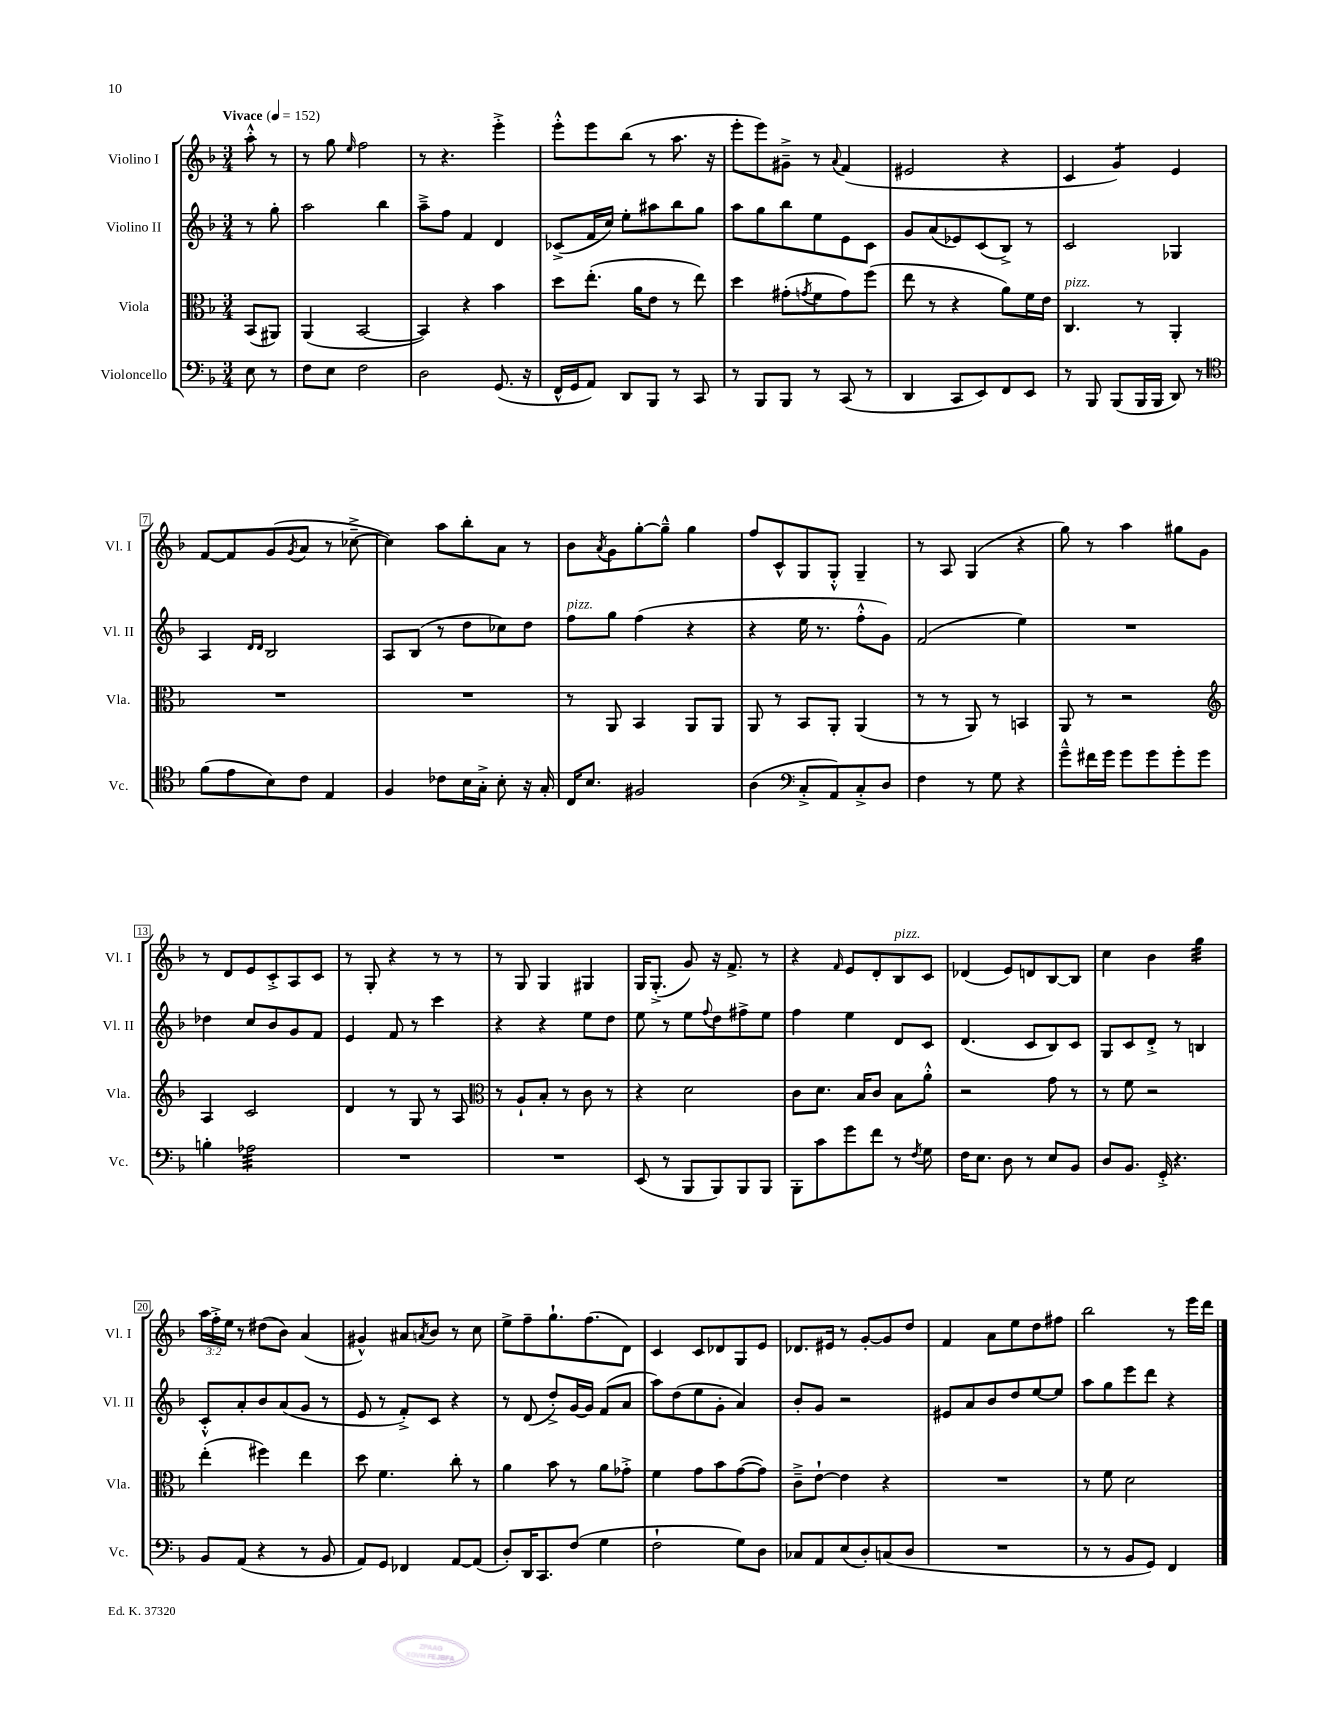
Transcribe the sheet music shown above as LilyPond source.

<<
\new StaffGroup <<
\new Staff = "s0" \with { instrumentName = "Violino I" shortInstrumentName = "Vl. I" } {
    \clef treble \key f \major \numericTimeSignature \time 3/4 \override Staff.TupletNumber.text = #tuplet-number::calc-fraction-text \partial 4 \tempo "Vivace" 4 = 152
    a''8-.-^ r8 |
    r8 g''8 \grace { e''16 } f''2 |
    r8 r4. e'''4-.-> |
    e'''8-.-^ e'''8 bes''8( r8 a''8. r16 |
    e'''8-. e'''8) gis'8---> r8 \appoggiatura { a'8 } f'4( |
    eis'2 r4 |
    c'4 g'4:8) e'4 |
    f'8~ f'8 g'8( \acciaccatura { g'8 } a'8 r8 ces''8~---> |
    ces''4) a''8 bes''8-. a'8 r8 |
    bes'8 \acciaccatura { a'8 } g'8 g''8~-. g''8---^ g''4 |
    f''8 c'8-^ g8 g8-.-^ g4-- |
    r8 a8 g4( r4 |
    g''8) r8 a''4 gis''8 g'8 |
    r8 d'8 e'8 c'8-.-> a8 c'8 |
    r8 g8-. r4 r8 r8 |
    r8 g8 g4 gis4 |
    g16 g8.-.->( g'8) r16 f'8.-> r8 |
    r4 \grace { f'16 } e'8 d'8-. bes8^\markup { \italic "pizz." } c'8 |
    des'4( e'8) d'8 bes8~ bes8 |
    c''4 bes'4 g''4:32 |
    \tuplet 3/2 { a''16 f''16-.-> e''16 } r8 dis''8( bes'8) a'4( |
    gis'4-^) ais'8 \acciaccatura { a'8 } bes'8 r8 c''8 |
    e''8-> f''8-- g''8.-! f''8.( d'8) |
    c'4 c'8 des'8 g8 e'8 |
    des'8. eis'16 r8 g'8~-. g'8 d''8 |
    f'4 a'8 e''8 d''8 fis''8 |
    bes''2 r8 e'''16 d'''16 \bar "|." |
}
\new Staff = "s1" \with { instrumentName = "Violino II" shortInstrumentName = "Vl. II" } {
    \clef treble \key f \major \numericTimeSignature \time 3/4 \partial 4
    r8 g''8-. |
    a''2 bes''4 |
    a''8---> f''8 f'4 d'4 |
    ces'8->( f'16 c''16) e''8-. ais''8 bes''8 g''8 |
    a''8 g''8 bes''8 e''8 e'8 c'8 |
    g'8 a'8( ees'8) c'8( bes8->) r8 |
    c'2 ges4 |
    a4 \grace { d'16 d'16 } bes2 |
    a8 bes8( r8 d''8 ces''8) d''8 |
    f''8^\markup { \italic "pizz." } g''8 f''4( r4 |
    r4 e''16 r8. f''8-.-^ g'8) |
    f'2( e''4) |
    R2. |
    des''4 c''8 bes'8 g'8 f'8 |
    e'4 f'8 r8 c'''4 |
    r4 r4 e''8 d''8 |
    e''8 r8 e''8 \appoggiatura { f''8 } d''8 fis''8-> e''8 |
    f''4 e''4 d'8 c'8 |
    d'4.( c'8 bes8) c'8 |
    g8 c'8 d'8-.-> r8 b4 |
    c'8-.-^ a'8-. bes'8 a'8( g'8 r8 |
    e'8 r8 f'8-.->) c'8 r4 |
    r8 d'8( d''8-.->) g'16~ g'16 f'8( a'8 |
    a''8) d''8( e''8 g'8-. a'4) |
    bes'8-. g'8 r2 |
    eis'8 a'8 bes'8 d''8 e''8~ e''8 |
    a''8 g''8 e'''8 d'''8 r4 \bar "|." |
}
\new Staff = "s2" \with { instrumentName = "Viola" shortInstrumentName = "Vla." } {
    \clef alto \key f \major \numericTimeSignature \time 3/4 \partial 4
    bes,8( ais,8) |
    a,4( bes,2~ |
    bes,4) r4 bes'4 |
    d''8 e''8.-.( a'16 e'8 r8 e''8) |
    d''4 gis'8-.( \acciaccatura { g'8 } f'8 g'8) f''8( |
    e''8 r8 r4 a'8) f'16 e'16 |
    c4.^\markup { \italic "pizz." } r8 a,4-. |
    R2. |
    R2. |
    r8 a,8 bes,4 a,8 a,8 |
    a,8 r8 bes,8 a,8-. a,4( |
    r8 r8 a,8) r8 b,4 |
    a,8 r8 r2 |
    \clef treble a4 c'2 |
    d'4 r8 g8 r8 a8 |
    \clef alto r8 a8-! bes8-. r8 c'8 r8 |
    r4 d'2 |
    c'8 d'8. bes16 c'8 bes8 a'8-.-^ |
    r2 g'8 r8 |
    r8 f'8 r2 |
    e''4-.( fis''4) e''4 |
    d''8 f'4. c''8-. r8 |
    a'4 bes'8 r8 a'8 ges'8-.-> |
    f'4 g'8 bes'8 g'8~( g'8) |
    c'8---> e'8~-! e'4 r4 |
    R2. |
    r8 f'8 d'2 \bar "|." |
}
\new Staff = "s3" \with { instrumentName = "Violoncello" shortInstrumentName = "Vc." } {
    \clef bass \key f \major \numericTimeSignature \time 3/4 \partial 4
    e8 r8 |
    f8 e8 f2 |
    d2 g,8.( r16 |
    f,16-^ g,16 a,8) d,8 bes,,8 r8 c,8 |
    r8 bes,,8 bes,,8 r8 c,8( r8 |
    d,4 c,8 e,8) f,8 e,8 |
    r8 bes,,8 bes,,8( bes,,16 bes,,16 d,8) r8 |
    \clef tenor f'8( e'8 bes8) c'8 e4 |
    f4 ces'8 bes16 g16-.-> bes8-. r16 g16-. |
    c16 bes8. fis2 |
    a4( \clef bass c8-.-> a,8) c8-.-> d8 |
    f4 r8 g8 r4 |
    g'8---^ fis'16 g'16 g'8 g'8 g'8-. g'8 |
    b4-. aes2:32 |
    R2. |
    R2. |
    e,8( r8 bes,,8 bes,,8) bes,,8 bes,,8 |
    bes,,8-. c'8 g'8 f'8 r8 \acciaccatura { f8 } g8 |
    f16 e8. d8 r8 e8 bes,8 |
    d8 bes,8. g,16-.-> r4. |
    bes,8 a,8( r4 r8 bes,8 |
    a,8) g,8 fes,4 a,8~ a,8( |
    d8-.) d,16 c,8. f8( g4 |
    f2-! g8) d8 |
    ces8 a,8 e8( d8-.) c8( d8 |
    R2. |
    r8 r8 bes,8 g,8) f,4 \bar "|." |
}
>>
>>
\layout { \context { \Score \override BarNumber.stencil = #(make-stencil-boxer 0.1 0.3 ly:text-interface::print) } }
